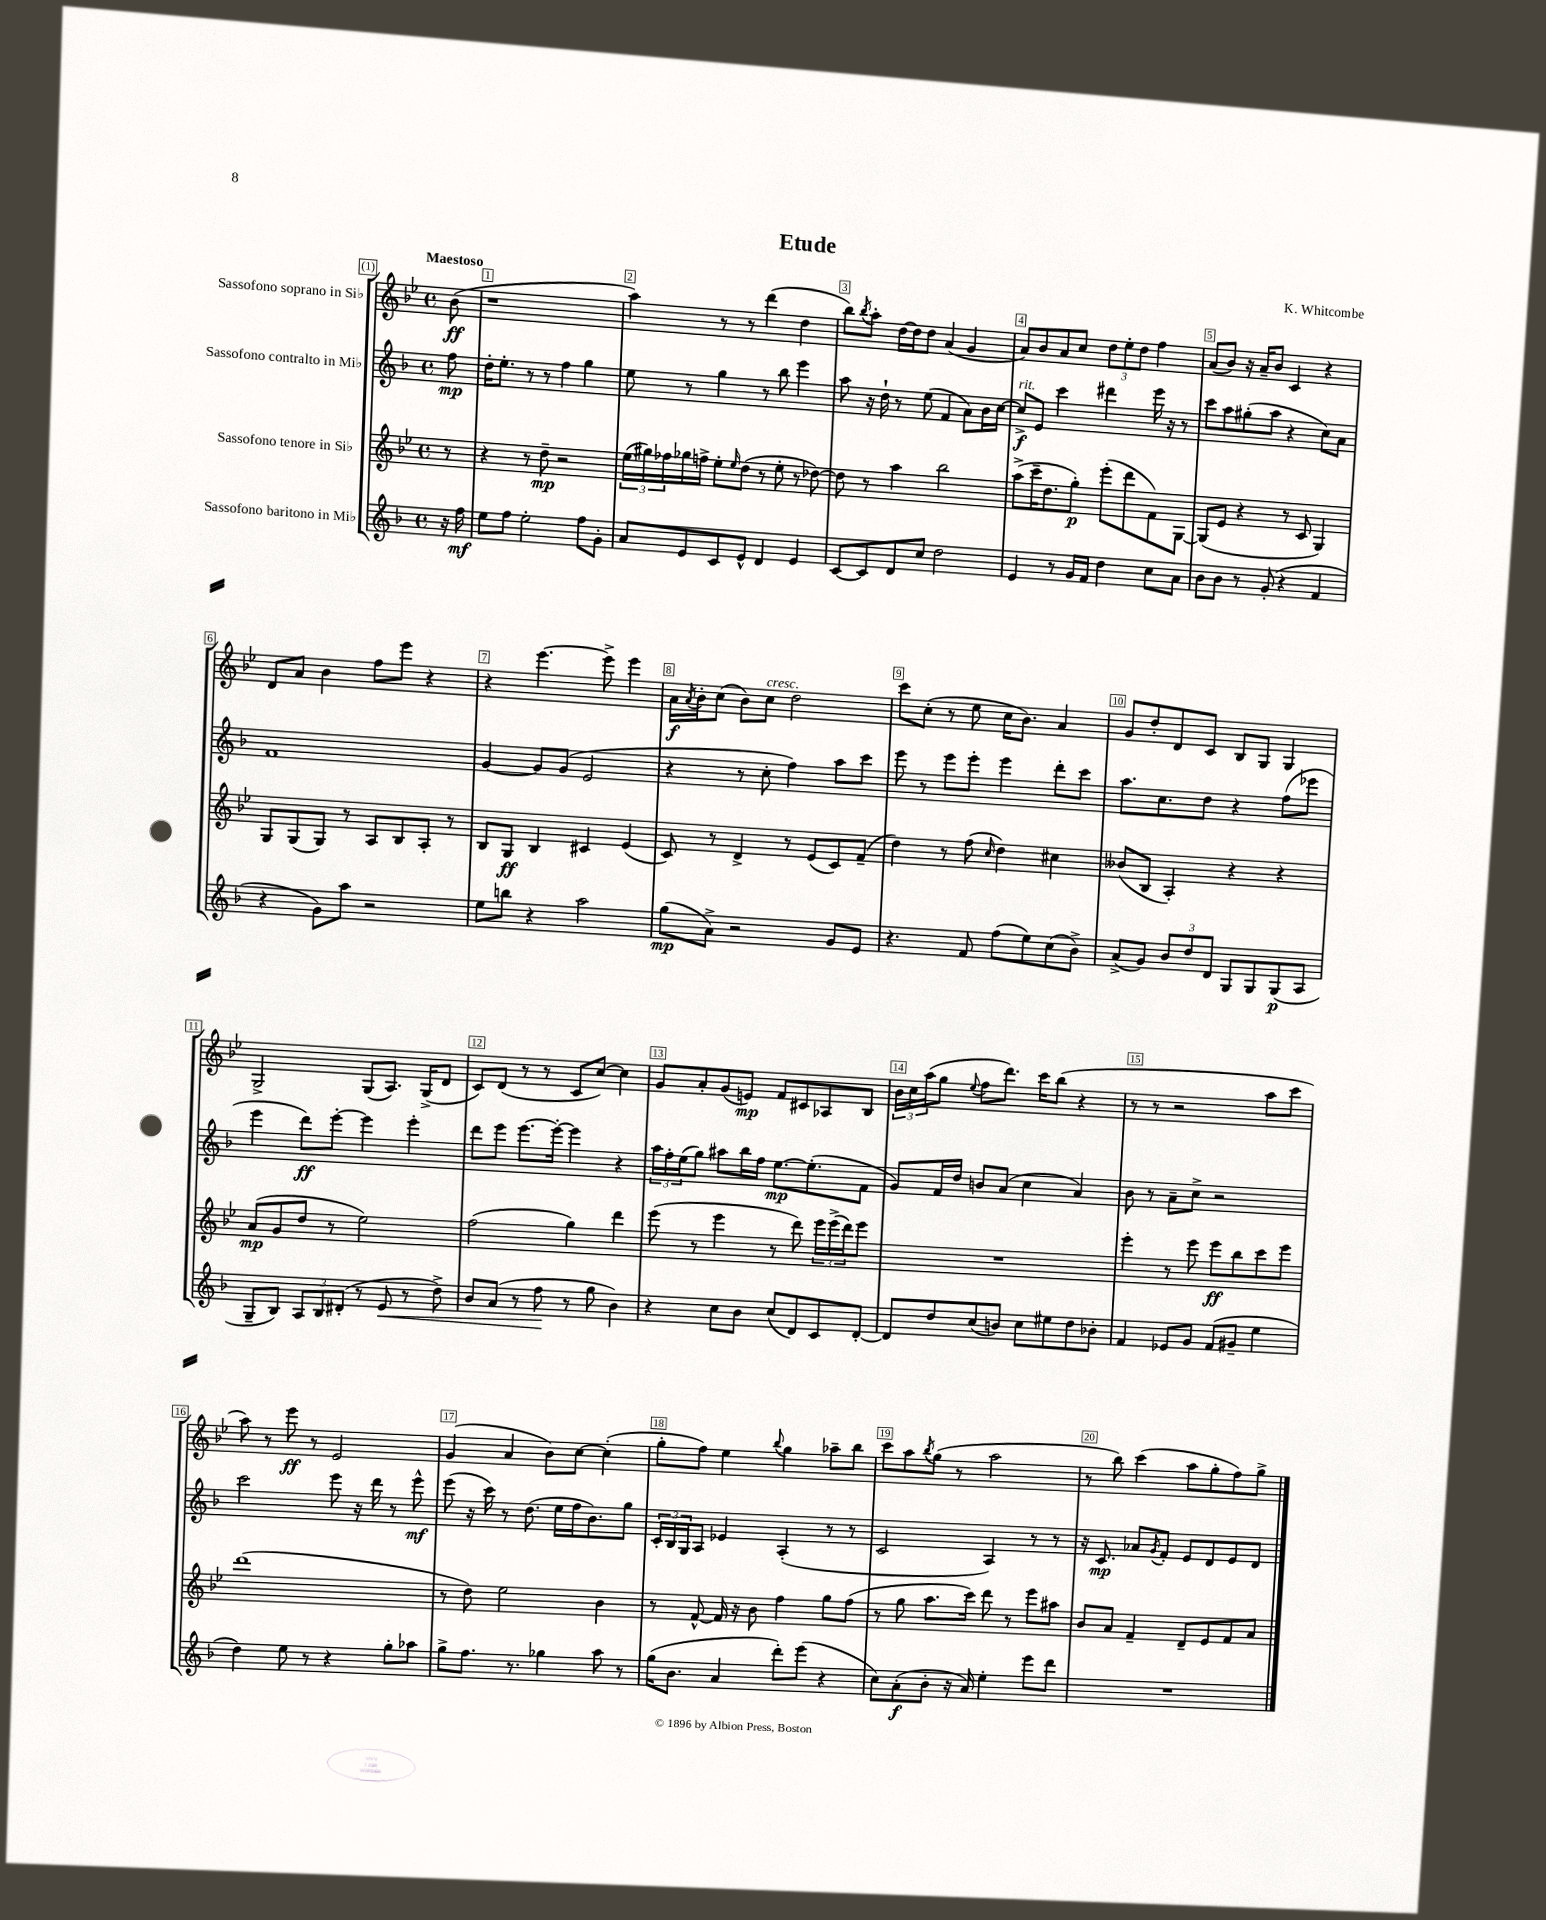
\header { title = "Etude" composer = "K. Whitcombe" }
<<
\new StaffGroup <<
\new Staff = "s0" \with { instrumentName = "Sassofono soprano in Sib" } {
    \clef treble \key bes \major \defaultTimeSignature \time 4/4 \partial 8 \tempo "Maestoso"
    bes'8\ff( |
    r1 |
    a''4) r8 r8 d'''4( d''4 |
    bes''8) \acciaccatura { bes''8 } a''8-. d''16~ d''16 d''8 a'4( g'4 |
    a'8) bes'8 a'8 c''8 \tuplet 3/2 { d''8 ees''8-. d''8 } f''4 |
    a'8( bes'8) r16 a'16-- bes'8 c'4 r4 |
    d'8 a'8 bes'4 f''8 ees'''8 r4 |
    r4 ees'''4.~ ees'''8-> ees'''4 |
    a'16\f \acciaccatura { a'8 } bes'16-. c''8( bes'8) c''8^\markup { \italic "cresc." } d''2 |
    c'''8 c''8-.( r8 ees''8 c''16 bes'8.) a'4 |
    g'8 d''8-. d'8 c'8 bes8 g8 g4 |
    g2-> g8( a8.) g16->( d'8 |
    c'8) d'8( r8 r8 c'8 c''8~) c''4 |
    g'8 a'8-. g'8( e'8\mp) f'8 cis'8 aes8 bes8 |
    \tuplet 3/2 { bes'16 c''16 a''16( } g''8 \appoggiatura { ees''8 } f''8 d'''8.) c'''16 bes''8( r4 |
    r8 r8 r2 a''8 c'''8 |
    a''8) r8 ees'''8\ff r8 ees'2 |
    g'4( a'4 bes'8) c''8~ c''4-.( |
    g''8-. f''8) ees''4 \appoggiatura { bes''8 } g''4 aes''8-- bes''8 |
    c'''8 a''8 \acciaccatura { bes''8 } g''8( r8 a''2 |
    r8 bes''8) c'''4( a''8 g''8-. f''8) g''8-> \bar "|." |
}
\new Staff = "s1" \with { instrumentName = "Sassofono contralto in Mib" } {
    \clef treble \key f \major \defaultTimeSignature \time 4/4 \partial 8
    f''8\mp |
    d''16-. e''8.-. r8 r8 f''4 g''4 |
    e''8 r8 g''4 r8 bes''8 e'''4 |
    a''8 r16 d''16-! r8 e''8( f'4 a'8) bes'16 c''16~ |
    c''8->\f^\markup { \italic "rit." } e'8 c'''4 dis'''4 e'''16 r16 r8 |
    c'''8 a''8 gis''8-.( a''8 r4 c''8) a'8 |
    f'1 |
    g'4~ g'8 g'8( e'2 |
    r4 r8 c''8-. f''4) a''8 c'''8 |
    e'''8 r8 e'''8 e'''8-. e'''4 d'''8-. c'''8 |
    a''8. c''8. d''8 r4 f''8( ees'''8 |
    e'''4 d'''8\ff) e'''8~-. e'''4 e'''4-. |
    d'''8 e'''8 e'''8.~ e'''16~-. e'''4 r4 |
    \tuplet 3/2 { a''16 f''16-. e''16( } g''8) ais''8 bes''16 f''16 e''8.~\mp e''8.-.( f'8 |
    g'8) f'16 d''16 b'8 a'8( c''4 a'4) |
    bes'8 r8 a'8-- c''8-> r2 |
    c'''2 e'''8 r16 d'''16 r8 e'''8-^\mf |
    e'''8( r16 c'''16) r8 d''8.( e''16 f''16 bes'8.) g''8 |
    \tuplet 3/2 { c'16-. bes16 g16 } a8 ees'4 a4-.( r8 r8 |
    c'2 a4) r8 r8 |
    r16 c'8.\mp aes'8 \acciaccatura { g'8 } f'8-. e'8 d'8 e'8 d'8 \bar "|." |
}
\new Staff = "s2" \with { instrumentName = "Sassofono tenore in Sib" } {
    \clef treble \key bes \major \defaultTimeSignature \time 4/4 \partial 8
    r8 |
    r4 r8 d''8--\mp r2 |
    \tuplet 3/2 { ees''16( gis''16) fes''16 } ges''16 f''16-> ees''8-. \grace { ees''16 } d''8( r8 ees''8-. r8 des''8~) |
    des''8 r8 a''4 bes''2 |
    a''8->( c'''16-- d''8. g''8-.\p) ees'''8-.( d'''8 f'8) g8~ |
    g8( ees'8 r4 r8 c'8 g4) |
    g8 g8( g8) r8 a8 bes8 a8-. r8 |
    bes8 g8\ff bes4 cis'4 ees'4( |
    c'8) r8 d'4-> r8 ees'8( c'8) f'8--( |
    d''4) r8 f''8( \grace { c''16 } d''4) cis''4 |
    beses'8( bes8 a4-.) r4 r4 |
    a'8\mp( g'8 d''8 r8 ees''2) |
    f''2( g''4) d'''4 |
    ees'''8( r8 ees'''4 r8 d'''8) \tuplet 3/2 { ees'''16 ees'''16->( d'''16) } ees'''8 |
    R1 |
    ees'''4-. r8 ees'''8 ees'''8\ff bes''8 c'''8 ees'''8 |
    d'''1( |
    r8 d''8) ees''2 bes'4 |
    r8 f'8~-^ f'16 r16 bes'8 f''4 g''8 f''8( |
    r8 g''8 a''8. c'''16) d'''8 r8 ees'''8 ais''8 |
    bes'8 a'8 f'4-- d'8-- ees'8 f'8 a'8 \bar "|." |
}
\new Staff = "s3" \with { instrumentName = "Sassofono baritono in Mib" } {
    \clef treble \key f \major \defaultTimeSignature \time 4/4 \partial 8
    r16 f''16\mf |
    e''8 f''8 e''2-. f''8 g'8-. |
    a'8 e'8 c'8 e'8-^ d'4 e'4 |
    c'8~ c'8 d'8 c''8 d''2 |
    e'4 r8 g'16 f'16 d''4 c''8 a'8 |
    bes'8 bes'8 r8 g'8-.( r4 f'4 |
    r4 g'8) a''8 r2 |
    e''8 b''8 r4 a''2 |
    g''8\mp( a'8->) r2 g'8 e'8 |
    r4. f'8 f''8( e''8) c''8( bes'8->) |
    a'8->( g'8) \tuplet 3/2 { bes'8 d''8 d'8 } g8 g8 g8\p( a8 |
    g8-- bes8) \tuplet 3/2 { a8 bes8 dis'8-.( } r8 e'8\< r8 d''8->) |
    bes'8 a'8( r8 f''8\! r8 g''8 bes'4) |
    r4 c''8 bes'8 c''8( d'8) c'8 d'8~-. |
    d'8 d''8 c''8( b'8) c''8 eis''8 d''8 bes'8-. |
    f'4 ees'8 g'8 f'8( gis'8-- e''4 |
    d''4) e''8 r8 r4 g''8-. aes''8 |
    g''8-> f''8. r8. ges''4 a''8 r8 |
    g''16( bes'8. a'4 d'''8-.) e'''8( r4 |
    c''8) a'8-.\f( bes'8-. r16 a'16) e''4-. e'''8 d'''8 |
    R1 \bar "|." |
}
>>
>>
\layout { \context { \Score \override BarNumber.break-visibility = ##(#f #t #t) barNumberVisibility = #all-bar-numbers-visible \override BarNumber.stencil = #(make-stencil-boxer 0.1 0.3 ly:text-interface::print) } }
